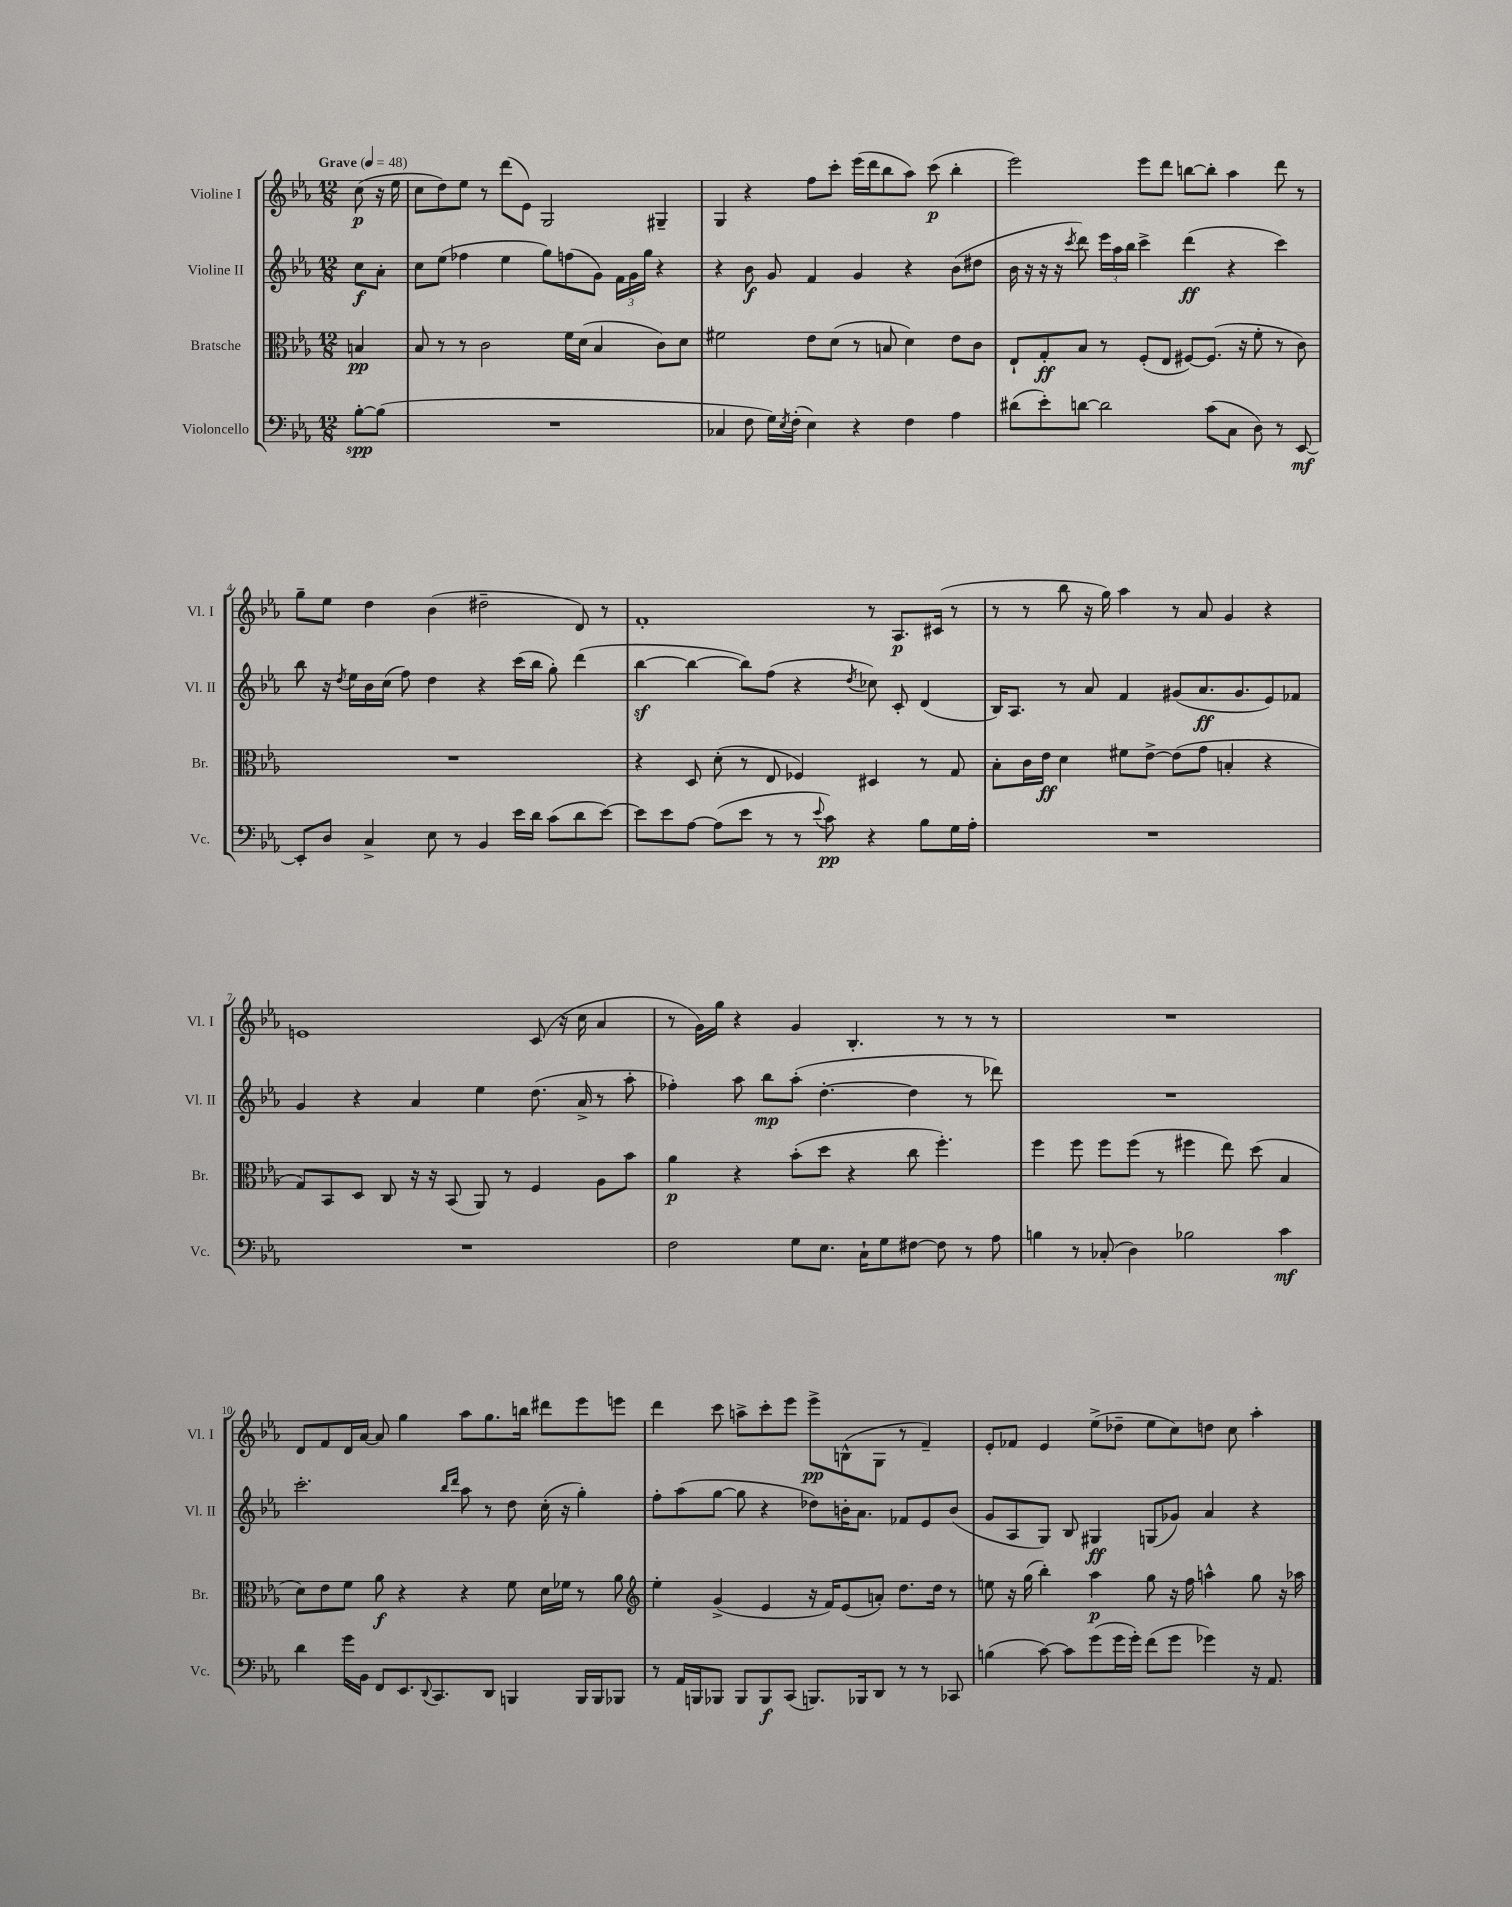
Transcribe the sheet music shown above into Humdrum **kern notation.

**kern	**kern	**kern	**kern
*staff4	*staff3	*staff2	*staff1
*clefF4	*clefC3	*clefG2	*clefG2
*k[b-e-a-]	*k[b-e-a-]	*k[b-e-a-]	*k[b-e-a-]
*M12/8	*M12/8	*M12/8	*M12/8
*MM48	*MM48	*MM48	*MM48
[8B-'\L	4B/	8cc\L	(8cc\
(8B-\]J	.	8a-'\J	16r
.	.	.	16ee-\
=	=	=	=
1.r	8B-/	8cc\L	8cc\L
.	8r	(8ee-\J	8dd\)
.	8r	4ff-\	8ee-\J
.	2c\	.	8r
.	.	4ee-\	(8ddd\L
.	.	.	8e-\J)
.	.	8gg\L)	2G/
.	16f\LL	(8ff\	.
.	(16d\JJ	.	.
.	4B-/	8g\J)	.
.	.	24f\LL	.
.	.	24g\	.
.	.	24gg\JJ	.
.	8c\L)	4r	4G#~/
.	8d\J	.	.
=	=	=	=
4C-/	2f#\	4r	4G/
8F\	.	8b-\	4r
16G\LL)	.	8g/	.
8qE-/	.	.	.
(16F'\JJ	.	.	.
4E-\)	8e-\L	4f/	8ff\L
.	(8d\J	.	8ccc'\J
4r	8r	4g/	(16eee-\LL
.	.	.	16ddd\J
.	8B/	.	8bb-\
4F\	4d\)	4r	8aa-\J)
.	.	.	(8ccc\
4A-\	8e-\L	(8b-\L	4bb-'\
.	8c\J	8dd#\J	.
=	=	=	=
(8d#\L	8E-`/L	16b-\	2eee-\)
.	.	16r	.
8e-'\)	8G'/	16r	.
.	.	16r	.
.	.	8qccc/	.
[8d\J	8B-/J	8ddd\)	.
2d\]	8r	24eee-\LL	.
.	.	24aa-\	.
.	.	24bb-\JJ	.
.	(8F'/L	4ccc^\	8eee-\L
.	8E-/J	.	8ddd\J
.	[8F#/L)	(4ddd\	[8bb\L
(8c\L	(8.F#/]J	.	8bb'\]J
8C\J	.	4r	4aa-\
.	16r	.	.
8D\)	8f'\	.	.
8r	8r	4ccc\)	8ddd\
[8EE-/	8c\)	.	8r
=	=	=	=
8EE-'/]L	1.r	8bb-\	8gg~\L
8D/J	.	16r	8ee-\J
.	.	8qdd/	.
.	.	16ee-\LL	.
4C^/	.	16b-\	4dd\
.	.	(16cc\JJ	.
.	.	8ff\)	.
8E-\	.	4dd\	(4b-\
8r	.	.	.
4BB-/	.	4r	2dd#~\
16e-\LL	.	(16ccc\LL	.
16d\JJ	.	16bb-\JJ	.
(8c\L	.	8gg'\)	.
8d\	.	(4ddd\	8d/)
[8e-\J)	.	.	8r
=	=	=	=
8e-\]L	4r	[4bb-\	1f'
8e-\	.	.	.
[8A-\J	8D/	4bb-\_	.
(8A-\]L	(8d'\	.	.
8e-\J	8r	8bb-\]L)	.
8r	8E-/	(8ff\J	.
8r	4F-/)	4r	.
8qqe-/	.	.	.
8c\)	.	.	.
.	.	8qdd/	.
4r	4D#/	8cc-\)	8r
.	.	8c'/	8.A-/L
8B-\L	8r	(4d/	.
.	.	.	(16c#/Jk
16G\L	8G/	.	8r
16A-'\JJ	.	.	.
=	=	=	=
1.r	8B-'\L	16B-/LK)	8r
.	.	8.A-/J	.
.	16c\L	.	8r
.	16e-\JJ	.	.
.	4d\	8r	8bb-\
.	.	8a-/	16r
.	.	.	16gg\)
.	8f#\L	4f/	4aa-\
.	[8e-^\J	.	.
.	(8e-\]L	(8g#/L	8r
.	8g\J	8.a-/	8a-/
.	4B'/	.	4g/
.	.	8.g#/	.
.	4r	8e-/)	4r
.	.	8f-/J	.
=	=	=	=
1.r	8G/L)	4g/	1e
.	8BB-/	.	.
.	8D/J	4r	.
.	8C/	.	.
.	16r	4a-/	.
.	16r	.	.
.	(8BB-/	.	.
.	8AA-/)	4ee-\	.
.	8r	.	.
.	4F/	(8.dd\	(8c/
.	.	.	16r
.	.	16a-^/	16cc\
.	8A-\L	8r	4a-/
.	8b-\J	8aa-'\	.
=	=	=	=
2F\	4a-\	4ff-'\)	8r
.	.	.	16g\LL)
.	.	.	16gg\JJ
.	4r	8aa-\	4r
.	.	8bb-\L	.
8G\L	(8b-'\L	(8aa-'\J	4g/
8.E-\J	8dd\J	[4.dd'\	.
.	4r	.	4.B-'/
16C`\LK	.	.	.
8G\	.	.	.
[8F#\J	8cc\	4dd\]	.
8F#\]	4.ff'\)	.	8r
8r	.	8r	8r
8A-\	.	8ddd-\)	8r
=	=	=	=
4B\	4ff\	1.r	1.r
8r	8ff\	.	.
(8C-'/	8ff\L	.	.
4D\)	(8ff\J	.	.
.	8r	.	.
2B-\	4ff#\	.	.
.	8ee-\)	.	.
.	(8dd\	.	.
4c\	4B-/	.	.
=	=	=	=
4d\	8d\L)	2.ccc'\	8d/L
.	8e-\	.	8f/
16g\LL	8f\J	.	16d/L
16BB-\JJ	.	.	[16a-/JJ
8FF/L	8a-\	.	8a-/]
8.EE-/	4r	.	4gg\
8qqDD/	.	.	.
8.CC/	.	.	.
.	.	16qqbb-/LL	.
.	.	16qqddd/JJ	.
.	4r	8aa-\	8aa-\L
8DD/J	.	8r	8.gg\
4BBB/	8f\	8dd\	.
.	.	.	16bb\Jk
.	16d\LL	(16cc'\	8ddd#\L
.	16f-\JJ	16r	.
16BBB/LL	8r	4gg'\)	8eee-\
16BBB/J	.	.	.
8BBB-/J	8a-\	.	8eee\J
=	=	=	=
*	*clefG2	*	*
8r	4ee-'\	8ff'\L	4ddd\
16AA-/LL	.	(8aa-\	.
16BBB/J	.	.	.
8BBB-/J	(4g^/	[8gg\J	8ccc\
8BBB-/L	.	8gg\]	8aa^\L
8BBB-/	4e-/	4r	8ccc'\
(8CC/J	.	.	8eee-\J
8.BBB/L)	16r	8dd-\L)	8eee-^\L
.	16f/LK)	.	.
.	(8e-/	16b'\K	(8B^^\
16BBB-/k	.	8.a-\J	.
8DD/J	8a'/J)	.	8G\J
8r	8.dd\L	8f-/L	8r
8r	.	8e-/	4f~/)
.	16dd\Jk	.	.
8CC-/	8r	(8b/J	.
=	=	=	=
(4B\	8ee\	8g/L	8e-'/L
.	16r	8A-/	8f-/J
.	(16gg\	.	.
[8c\)	4bb-'\)	8G/J)	4e-/
8c\]L	.	8B-/	.
(8g\	4aa-\	4G#/	(8ee-^\L
16g\L	.	.	8dd-~\J
16g'\JJ)	.	.	.
(8f\L	8gg\	(8G/L	8ee-\L
8g\J	16r	8g-/J)	8cc\)
.	16ff\	.	.
4g-\)	4aa^^\	4a-/	8dd\J
.	.	.	8cc\
16r	8gg\	4r	4aa-'\
8.AA-/	.	.	.
.	16r	.	.
.	16aa-\	.	.
==	==	==	==
*-	*-	*-	*-
